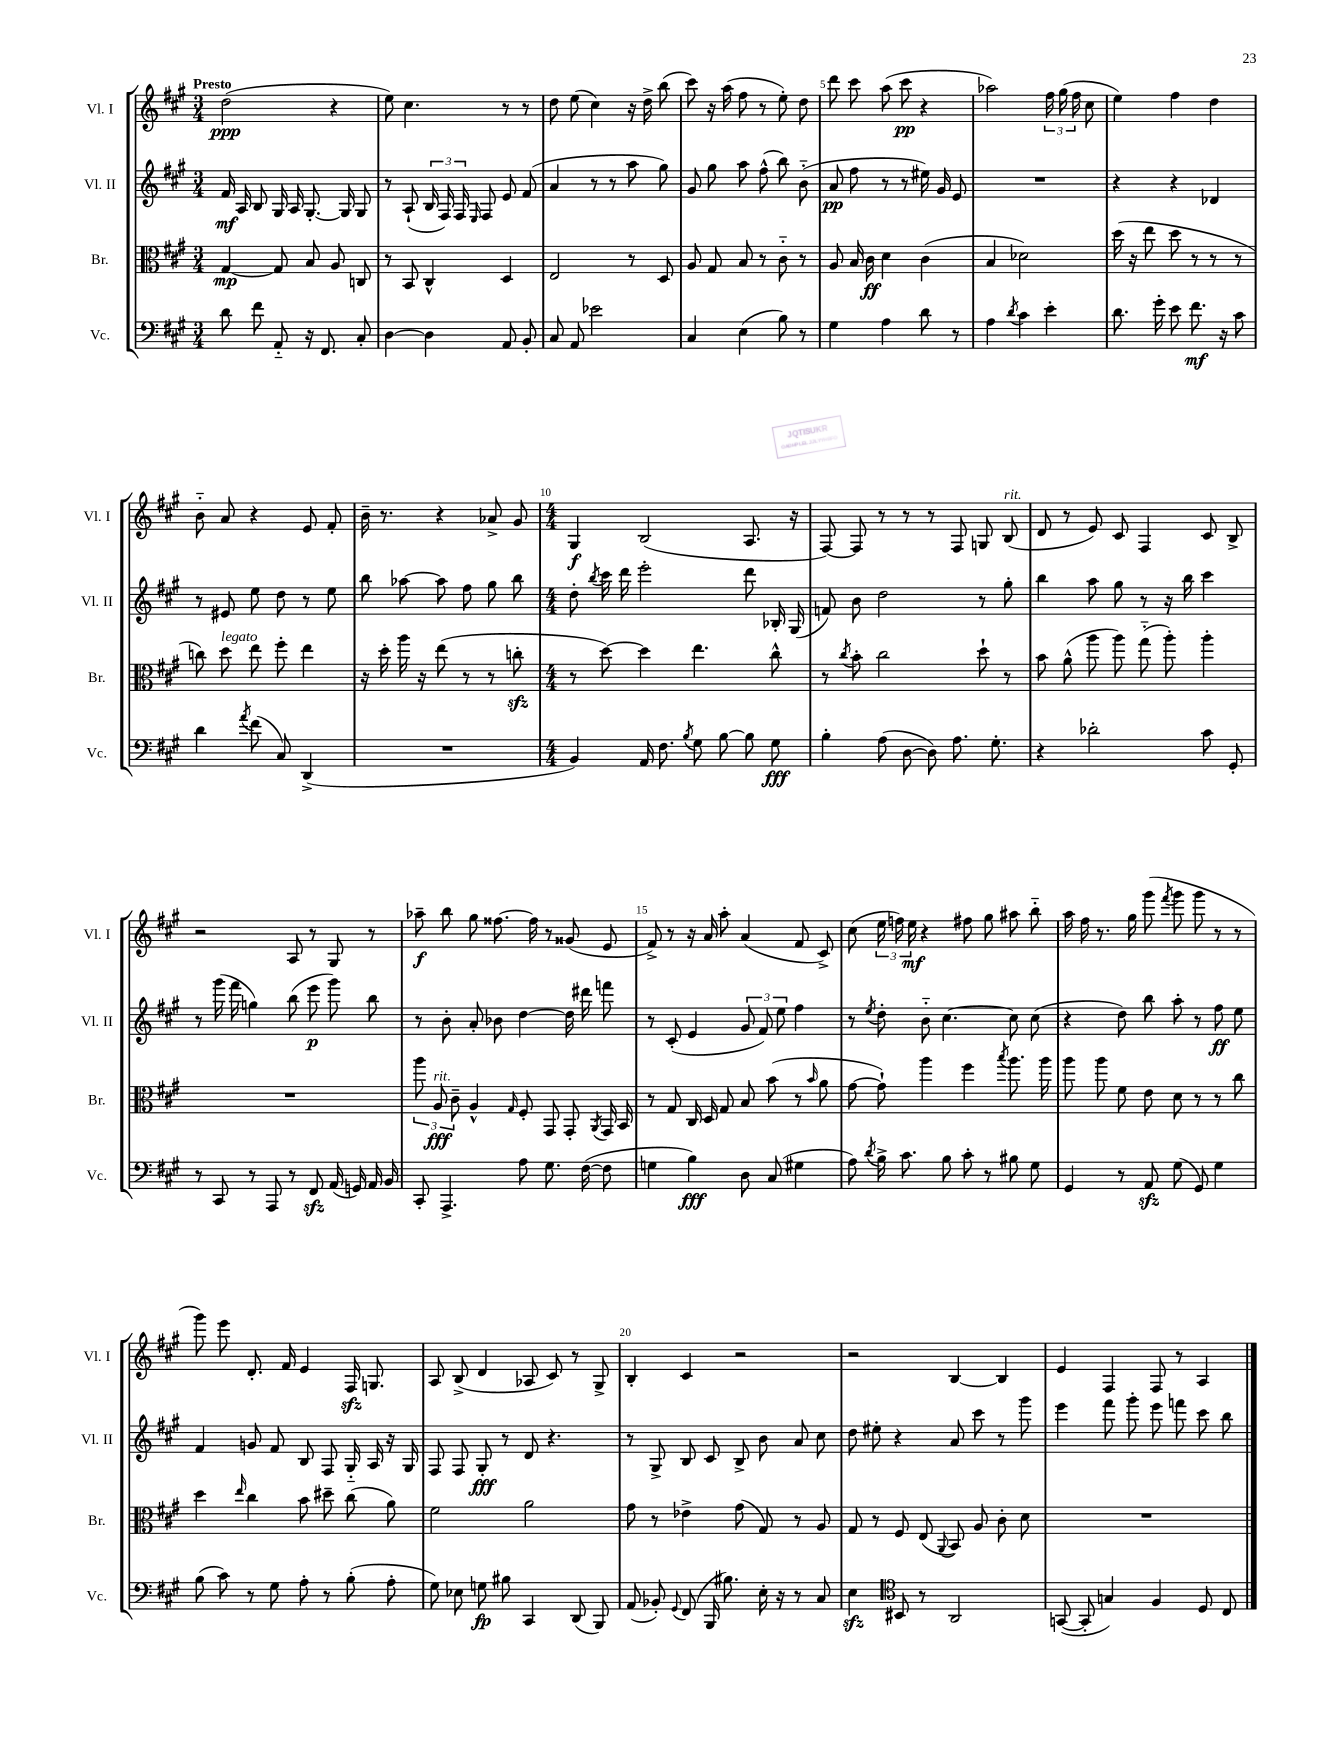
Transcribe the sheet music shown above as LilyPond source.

<<
\new StaffGroup <<
\new Staff = "s0" \with { instrumentName = "Vl. I" shortInstrumentName = "Vl. I" } {
    \clef treble \key a \major \numericTimeSignature \time 3/4 \tempo "Presto"
    \autoBeamOff d''2\ppp( r4 |
    e''8) cis''4. r8 r8 |
    d''8 e''8( cis''4) r16 d''16-> b''8( |
    cis'''8) r16 a''16( fis''8 r8 e''8-.) d''8 |
    d'''8 cis'''8 a''8( cis'''8\pp r4 |
    aes''2) \tuplet 3/2 { fis''16 gis''16( fis''16 } cis''8 |
    e''4) fis''4 d''4 |
    b'8-_ a'8 r4 e'8 fis'8-. |
    b'16-- r8. r4 aes'8-> gis'8 |
    \numericTimeSignature \time 4/4 gis4\f b2( a8. r16 |
    fis8~) fis8 r8 r8 r8 fis8 g8 b8^\markup { \italic "rit." }( |
    d'8 r8 e'8) cis'8 fis4 cis'8 b8-> |
    r2 a8 r8 gis8 r8 |
    aes''8--\f b''8 gis''8 fisis''8.~ fisis''16 r8 gisis'8( e'8 |
    fis'8->) r8 r16 a'16 a''8-. a'4( fis'8 cis'8->) |
    cis''8( \tuplet 3/2 { e''16 f''16) e''16\mf } r4 fis''8 gis''8 ais''8 b''8-_ |
    a''16 fis''16 r8. gis''16 gis'''8( \acciaccatura { fis'''8 } gis'''8 gis'''8 r8 r8 |
    gis'''8) e'''8 d'8.-. fis'16 e'4 fis16\sfz g8. |
    a8 b8->( d'4 aes8 cis'8) r8 gis8-> |
    b4-. cis'4 r2 |
    r2 b4~ b4 |
    e'4 fis4 fis8 r8 a4 \bar "|." |
}
\new Staff = "s1" \with { instrumentName = "Vl. II" shortInstrumentName = "Vl. II" } {
    \clef treble \key a \major \numericTimeSignature \time 3/4
    \autoBeamOff fis'16\mf a16 b8 gis16 a16 gis8.~-. gis16 gis8 |
    r8 a8-!( \tuplet 3/2 { b16 fis16) fis16 } \grace { e16 } fis8 e'8 fis'8( |
    a'4 r8 r8 a''8 gis''8) |
    gis'8 gis''8 a''8 fis''8-^( b''8) b'8-_( |
    a'8\pp fis''8 r8 r8 eis''16) gis'16 e'8 |
    R2. |
    r4 r4 des'4 |
    r8 eis'8 e''8 d''8 r8 e''8 |
    b''8 aes''8~ aes''8 fis''8 gis''8 b''8 |
    \numericTimeSignature \time 4/4 d''8-. \acciaccatura { b''8 } cis'''16 d'''16 e'''2-. d'''8 bes16-. gis16( |
    f'8) b'8 d''2 r8 gis''8-. |
    b''4 a''8 gis''8 r8 r16 b''16 cis'''4 |
    r8 gis'''16( fis'''16 g''4) b''8( e'''8\p gis'''8) b''8 |
    r8 b'8-. a'8-. bes'8 d''4~ d''16 dis'''16 f'''8 |
    r8 cis'8-.( e'4 \tuplet 3/2 { gis'8 fis'8) e''8 } fis''4 |
    r8 \acciaccatura { e''8 } d''8-. b'8-_ cis''4.~ cis''8 cis''8( |
    r4 d''8) b''8 a''8-. r8 fis''8\ff e''8 |
    fis'4 g'8 fis'8 b8 fis8 gis16-_ a16 r16 gis16 |
    fis8 fis8 gis8-.\fff r8 d'8 r4. |
    r8 gis8-> b8 cis'8 b8-> b'8 a'8 cis''8 |
    d''8 eis''8-. r4 a'8 cis'''8 r8 gis'''8 |
    e'''4 fis'''8 gis'''8-. e'''8 f'''8 cis'''8 b''8 \bar "|." |
}
\new Staff = "s2" \with { instrumentName = "Br." shortInstrumentName = "Br." } {
    \clef alto \key a \major \numericTimeSignature \time 3/4
    \autoBeamOff gis4~\mp gis8 b8 a8 c8 |
    r8 b,8 cis4-^ d4 |
    e2 r8 d8 |
    a8 gis8 b8 r8 cis'8-_ r8 |
    a8 b16 cis'16\ff d'4 cis'4( |
    b4 des'2) |
    d''16( r16 e''8 d''8 r8 r8 r8 |
    c''8) d''8^\markup { \italic "legato" } e''8 fis''8-. e''4 |
    r16 d''16-. a''16 r16 e''8( r8 r8 c''8-.\sfz |
    \numericTimeSignature \time 4/4 r8 d''8~) d''4 e''4. cis''8-^ |
    r8 \acciaccatura { cis''8 } b'8-. cis''2 d''8-! r8 |
    b'8 a'8-^( a''8 a''8) gis''8-_( a''8-.) a''4-. |
    R1 |
    \tuplet 3/2 { a''8 a8\fff^\markup { \italic "rit." } cis'8-- } a4-^ \grace { gis16 } fis8-. gis,8 gis,8-. \acciaccatura { a,8 } gis,16 b,16 |
    r8 gis8 cis16 d16 gis8 b8 b'8( r8 \grace { b'16 } a'8 |
    gis'8~ gis'8-!) a''4 fis''4 \acciaccatura { b''8 } a''8. a''16 |
    a''8 a''8 fis'8 e'8 d'8 r8 r8 cis''8 |
    d''4 \grace { e''16 } cis''4 b'8 dis''8-- cis''8( a'8) |
    fis'2 a'2 |
    gis'8 r8 ees'4-> gis'8( gis8) r8 a8 |
    gis8 r8 fis8 e8( \appoggiatura { a,8 } b,8) a8 cis'8-. d'8 |
    R1 \bar "|." |
}
\new Staff = "s3" \with { instrumentName = "Vc." shortInstrumentName = "Vc." } {
    \clef bass \key a \major \numericTimeSignature \time 3/4
    \autoBeamOff d'8 fis'8 a,8-_ r16 fis,8. cis8-. |
    d4~ d4 a,8 b,8-. |
    cis8 a,8 ees'2 |
    cis4 e4( b8) r8 |
    gis4 a4 d'8 r8 |
    a4 \acciaccatura { d'8 } cis'4 e'4-. |
    d'8. gis'16-. e'8 fis'8.\mf r16 cis'8 |
    d'4 \acciaccatura { a'8 } fis'8( cis8) d,4->( |
    R2. |
    \numericTimeSignature \time 4/4 b,4) a,16 fis8. \acciaccatura { b8 } gis8 b8~ b8 gis8\fff |
    b4-. a8( d8~ d8) a8. gis8.-. |
    r4 des'2-. cis'8 gis,8-. |
    r8 cis,8 r8 a,,8 r8 fis,8\sfz a,16( g,16) a,16 b,16 |
    cis,8-. a,,4.-> a8 gis8. fis16~( fis8 |
    g4 b4\fff) d8 cis8( gis4 |
    a8) \acciaccatura { d'8 } b16-> cis'8. b8 cis'8-. r8 bis8 gis8 |
    gis,4 r8 a,8\sfz gis8( gis,8) gis4 |
    b8( cis'8) r8 gis8 a8-. r8 b8-.( a8-. |
    gis8) ees8 g8\fp bis8 cis,4 d,8( b,,8) |
    a,8( bes,8-.) \appoggiatura { gis,8 } fis,8( b,,16 bis8.) e16-. r16 r8 cis8 |
    e4\sfz \clef tenor bis,8 r8 a,2 |
    g,8~( g,8-. g4) fis4 d8 cis8 \bar "|." |
}
>>
>>
\layout { \context { \Score \override BarNumber.break-visibility = ##(#f #t #t) barNumberVisibility = #(every-nth-bar-number-visible 5) } }
